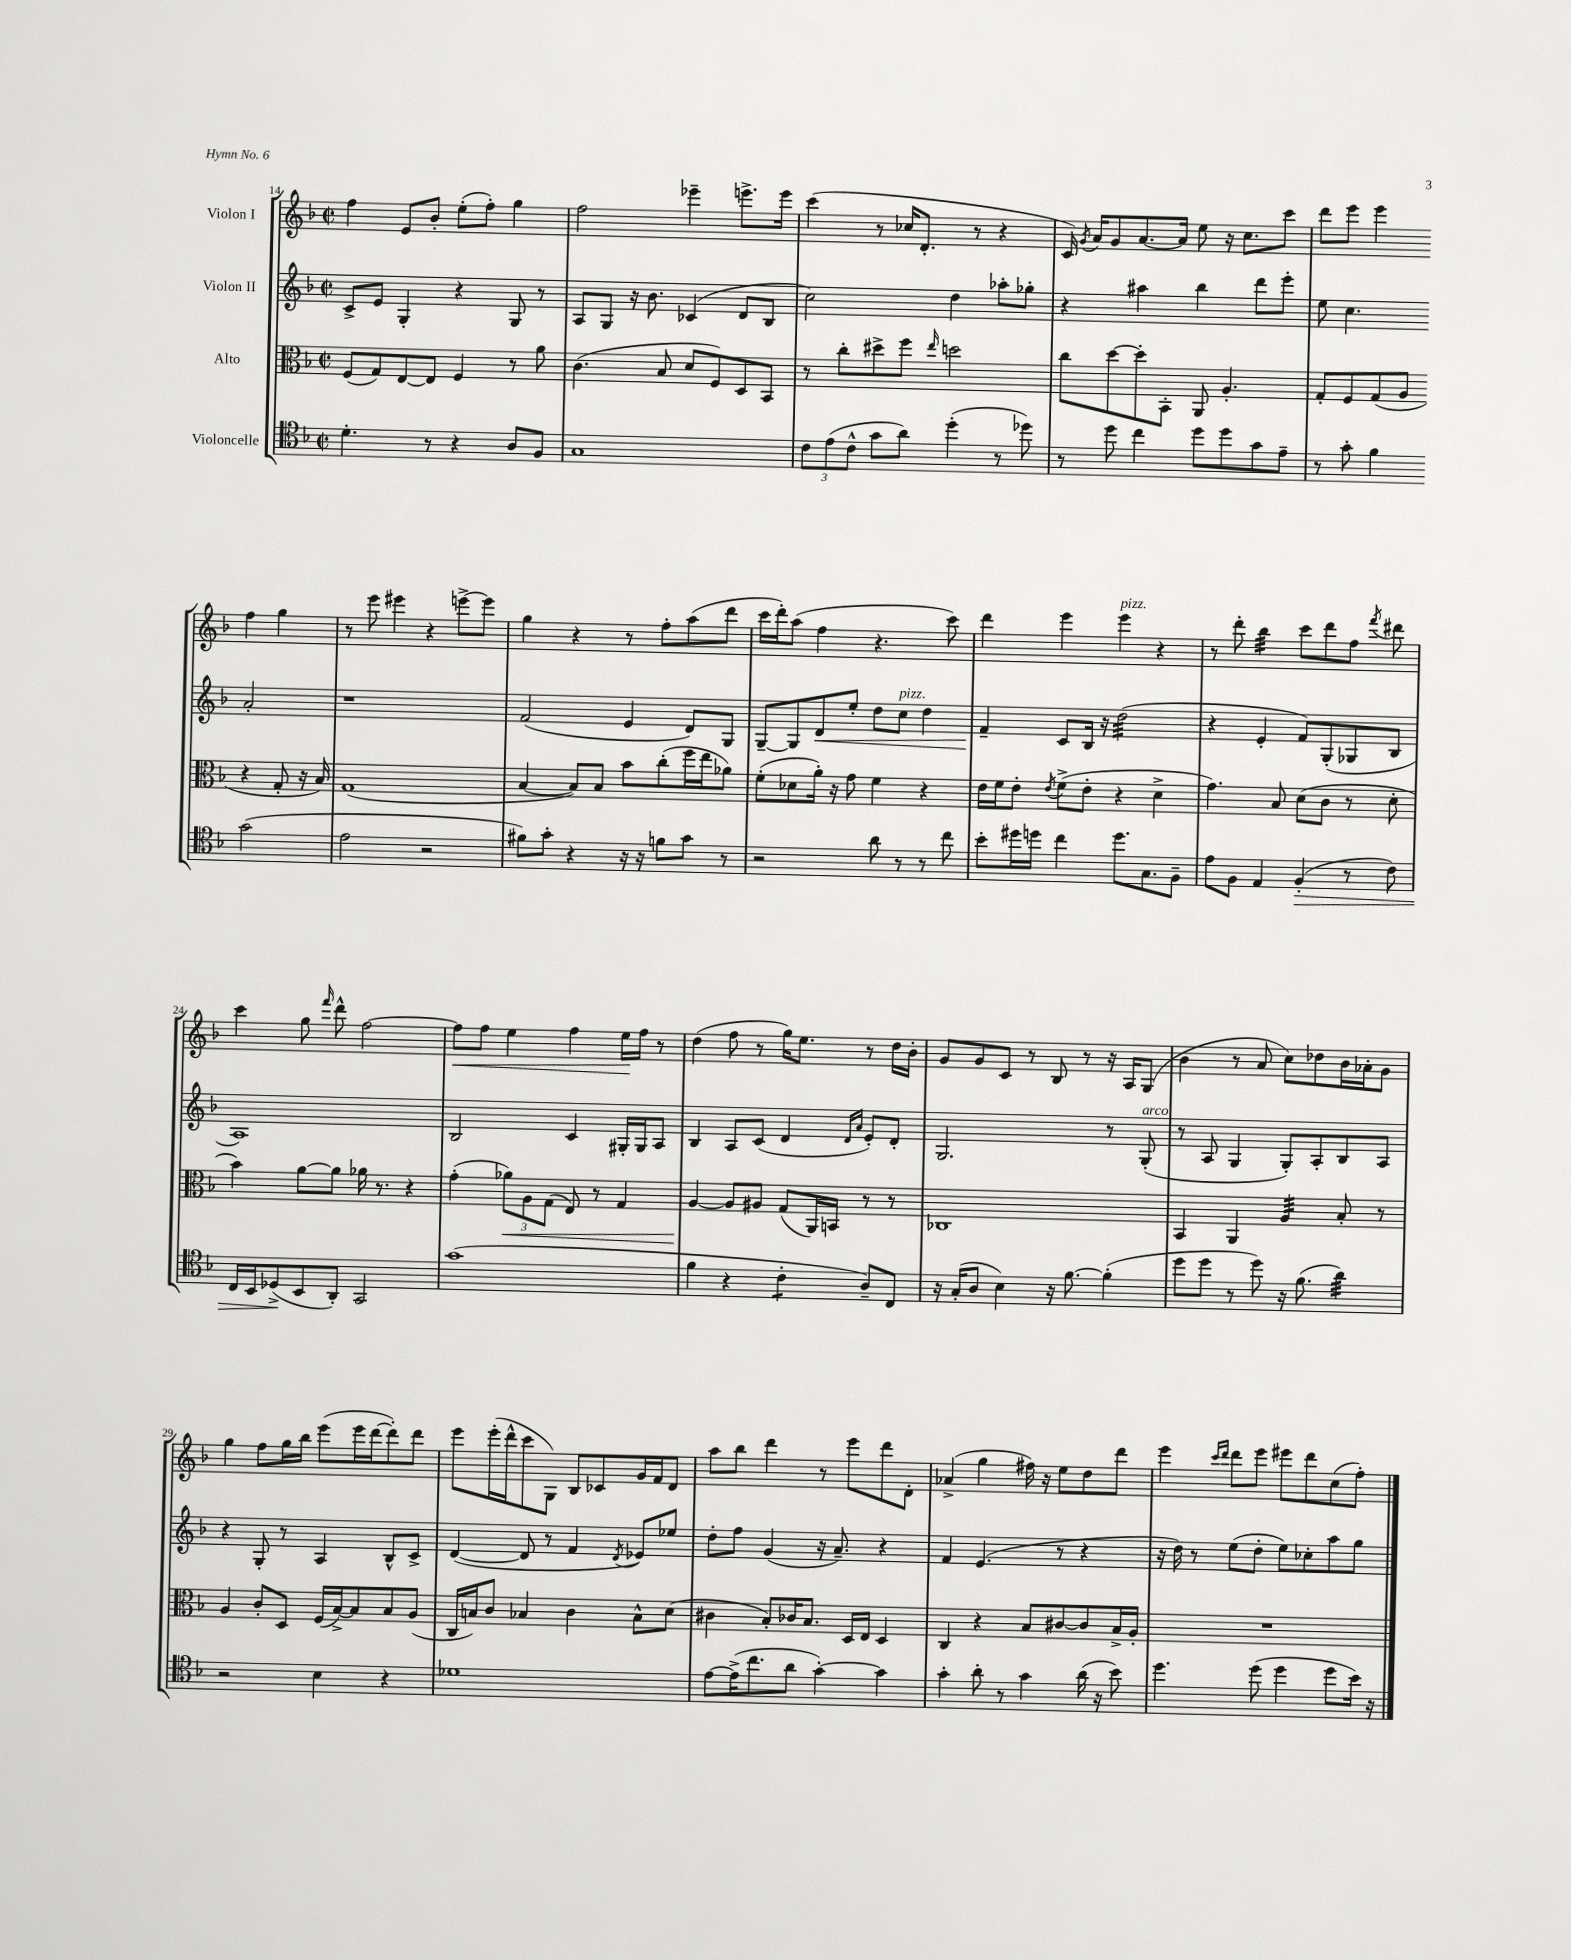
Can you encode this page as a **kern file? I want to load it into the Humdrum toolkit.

**kern	**kern	**kern	**kern
*staff4	*staff3	*staff2	*staff1
*clefC4	*clefC3	*clefG2	*clefG2
*k[b-]	*k[b-]	*k[b-]	*k[b-]
*M2/2	*M2/2	*M2/2	*M2/2
*met(c|)	*met(c|)	*met(c|)	*met(c|)
4.d'	(8F	8c^	4ff
.	8G)	8e	.
.	[8E	4G'	8e
8r	8E]	.	8b-'
4r	4F	4r	(8ee'
.	.	.	8ff')
8A	8r	8G	4gg
8F	8a	8r	.
=	=	=	=
1G	(4.c	8A	2ff
.	.	8G	.
.	.	16r	.
.	.	8.b-	.
.	8B-	.	.
.	8d	(4c-	4eee-~
.	8F)	.	.
.	8D	8d	8.eee^
.	8BB-	8B-	.
.	.	.	16eee
=	=	=	=
12c	8r	2cc)	(4ccc
(12e	.	.	.
.	8cc'	.	.
12c^^	.	.	.
8g	8dd#^	.	8r
8a)	8ff	.	16cc-
.	.	.	8.d'
.	16qqee	.	.
(4dd'	2dd	4dd	.
.	.	.	8r
8r	.	8aa-'	4r
8dd-)	.	8gg-'	.
=	=	=	=
8r	8cc	4r	16c)
.	.	.	8qg
.	.	.	16a
8dd	[8dd	.	8g
4cc	8dd']	4aa#	[8.a
.	8BB-'	.	.
.	.	.	16a]
8dd	8AA	4bb-	8ee
8dd	4.A'	.	16r
.	.	.	8.cc
8g	.	8ddd	.
8e~	.	8eee'	8ccc
=	=	=	=
8r	8G'	8ee	8ddd
8g'	8F	4.cc	8eee
4f	(8G	.	4eee
.	8A	.	.
(2g	4r	2a'	4ff
.	8G'	.	4gg
.	16r	.	.
.	16B-)	.	.
=	=	=	=
2e	(1G	1r	8r
.	.	.	8eee
.	.	.	4eee#
2r	.	.	4r
.	.	.	[8eee^
.	.	.	8eee]
=	=	=	=
8f#)	[4B-	(2f	4gg
8g'	.	.	.
4r	8B-])	.	4r
.	8B-	.	.
16r	8b-	4e	8r
16r	.	.	.
8f	(8cc'	.	8ff'
8g	16ff	8d)	(8aa
.	16ee	.	.
8r	8a-)	8G	8ddd
=	=	=	=
2r	(8f'	[8G~	16ccc
.	.	.	16ddd')
.	8d-	8G]	(8aa
.	16a')	8d	4ff
.	16r	.	.
.	8g	8ee'	.
8a	4f	8dd	4.r
8r	.	8cc	.
8r	4r	4dd	.
8cc	.	.	8ccc)
=	=	=	=
8b-'	16e	4f~	4ddd
.	16f	.	.
16dd#	8e'	.	.
16dd	.	.	.
.	8qe	.	.
4cc	(8f^	8c	4eee
.	8e'	16B-	.
.	.	16r	.
8.dd	4r	(2dd	4eee
8.G	.	.	.
.	4d^	.	4r
8F~	.	.	.
=	=	=	=
8e	4.g)	4r	8r
8F	.	.	8ddd'
4E	.	4e'	4bb-
.	8B-	.	.
(4F'	(8d	8f)	8ccc
.	8c	(8G'	8ddd
8r	8r	8G-	8ff
.	.	.	8qfff
8c)	8d'	8B-	8ddd#
=	=	=	=
16C	4b-)	1A)	4ccc
16BB-	.	.	.
(8D-^	.	.	.
8BB-	[8a	.	8gg
.	.	.	16qqfff
8AA')	8a]	.	8ddd^^
2GG	16a-	.	[2ff
.	8.r	.	.
.	4r	.	.
=	=	=	=
(1g	(4g'	2B-	8ff]
.	.	.	8ff
.	12a-)	.	4ee
.	12A	.	.
.	(12G	.	.
.	8E)	4c	4ff
.	8r	.	.
.	4G	16G#'	16ee
.	.	16G#	16ff
.	.	8A	8r
=	=	=	=
4f	[4A	4B-	(4dd
4r	8A]	8A	8ff
.	8A#	(8c	8r
4c'	(8G	4d	16gg)
.	.	.	8.ee
.	16AA)	.	.
.	16BB	.	.
.	.	16qqd	.
.	.	16qqa	.
8A~)	8r	8e')	8r
8C	8r	8d'	16dd
.	.	.	16b-'
=	=	=	=
16r	1C-	2.G	8g
(16G'	.	.	.
8A	.	.	8g
4B-)	.	.	8c
.	.	.	8r
16r	.	.	8B-
[8.f	.	.	.
.	.	.	8r
(4f']	.	8r	16r
.	.	.	16A
.	.	(8G'	(8G
=	=	=	=
8dd	4BB-	8r	4b-
8dd	.	8A	.
8r	4AA	4G	8r
8dd)	.	.	8a
16r	4A	8G')	8cc)
(8.f	.	.	.
.	.	8A'	8dd-
4a)	8B-'	8B-	16b-
.	.	.	16a-'
.	8r	8A	8g
=	=	=	=
2r	4A	4r	4gg
.	8c'	8G'	8ff
.	8D	8r	16gg
.	.	.	16bb-
4B-	(16F	4A	(8eee
.	[16B-^)	.	.
.	8B-]	.	16eee
.	.	.	[16ddd
4r	8B-	8B-^^	8ddd'])
.	(8A	8c^	8ddd
=	=	=	=
1d-	16C	([4d	8eee
.	16B)	.	.
.	8c	.	(16eee'
.	.	.	16ddd^^
.	4B-	8d]	8ccc
.	.	8r	8G)
.	4c	4f	8B-
.	.	.	8c-
.	.	8qd	.
.	8B-^^	8e-)	16g
.	.	.	16f
.	(8d	8ee-	8d
=	=	=	=
[8e	4c#	8dd'	8aa
(16e^]	.	8ff	8bb-
8.cc	.	.	.
.	8B-')	(4g	4ddd
8a	16c-	.	.
.	8.B-	.	.
[4g')	.	16r	8r
.	.	8.a~)	.
.	16D	.	8eee
.	16E	.	.
4g]	4D	4r	8ddd
.	.	.	8d'
=	=	=	=
4g'	4C	4f	(4a-^
8a'	4r	(4.e	4gg
8r	.	.	.
4g	8B-	.	16ff#)
.	.	.	16r
.	[8c#	8r	8ee
(16a	8c#]	4r	8dd
16r	.	.	.
8b-)	16B-^	.	8ddd
.	16A'	.	.
=	=	=	=
4.dd	1r	16r	4eee
.	.	16dd)	.
.	.	8r	.
.	.	.	16qqccc
.	.	.	16qqddd
.	.	(8ee	8ddd
(8dd	.	8dd'	8eee
4dd	.	8ee)	8eee#
.	.	8cc-'	8ddd
8dd	.	8aa	(8cc
16b-)	.	8gg	8ff')
16r	.	.	.
==	==	==	==
*-	*-	*-	*-
